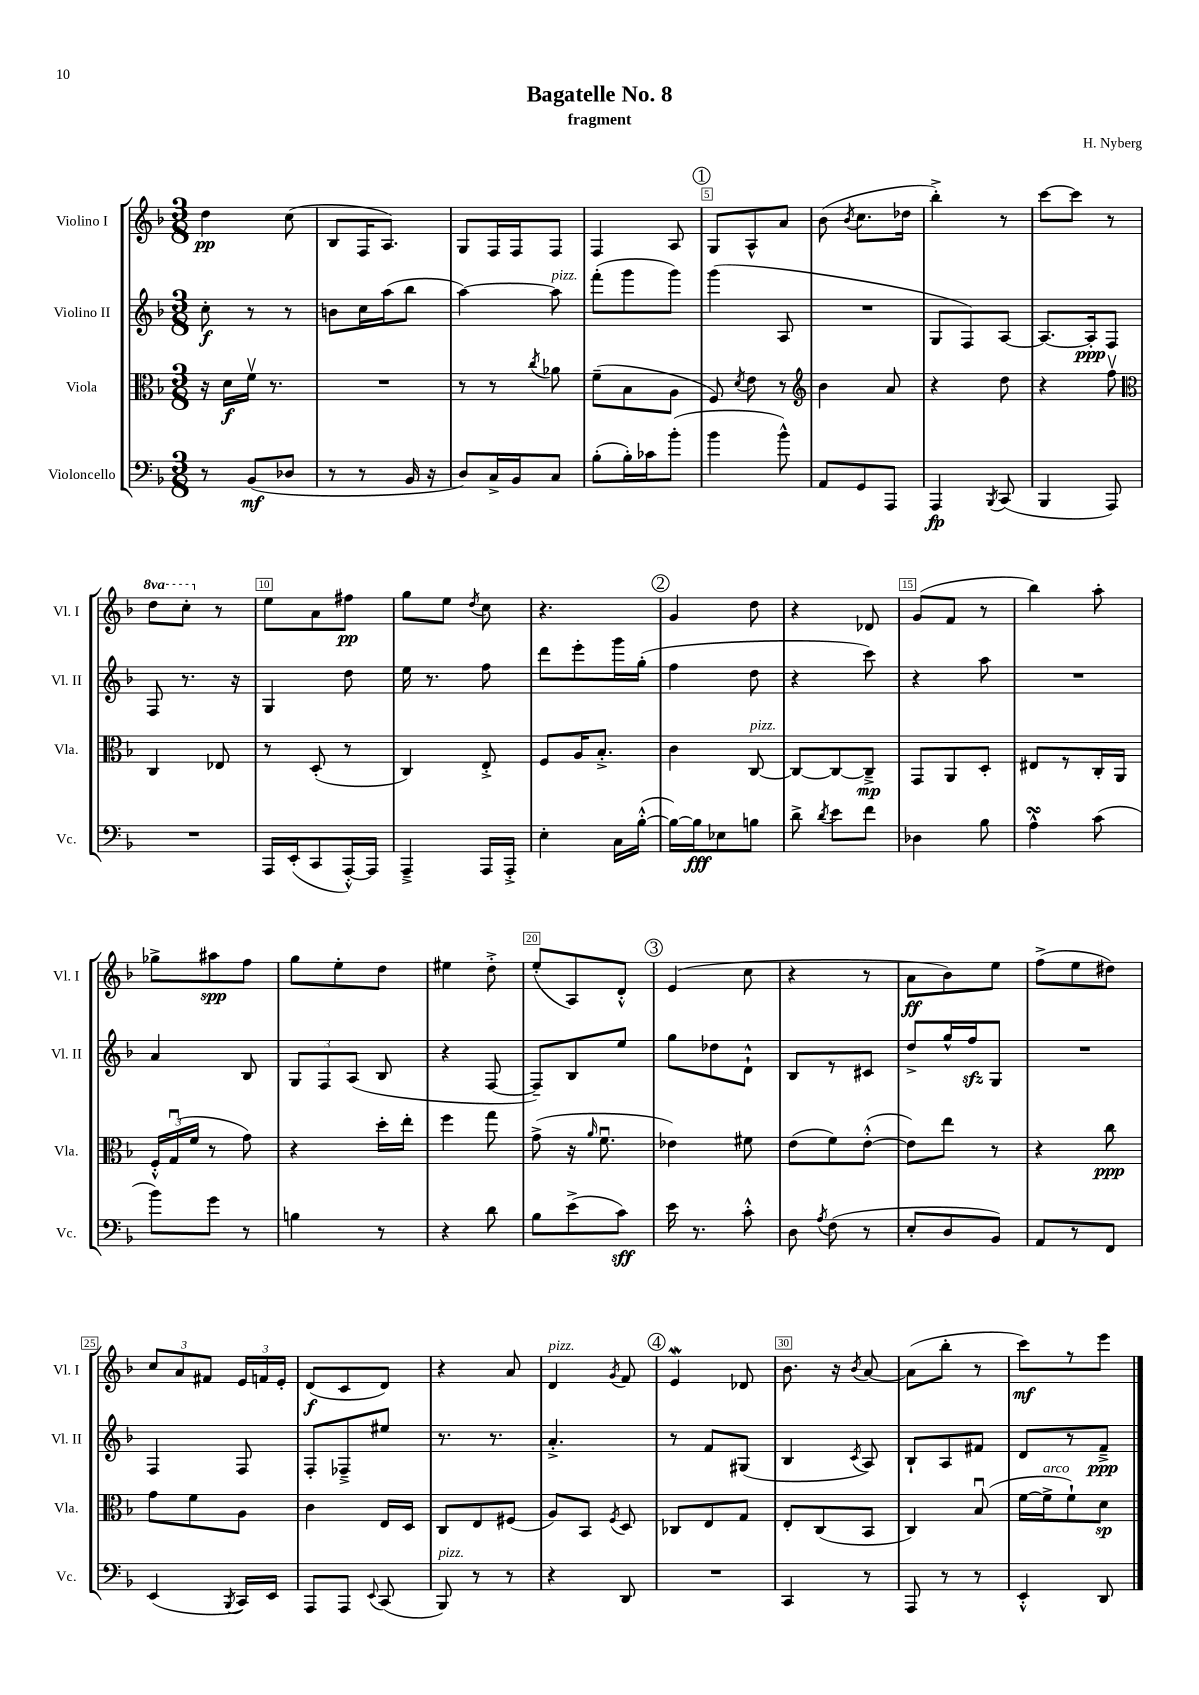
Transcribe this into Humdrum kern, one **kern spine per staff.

**kern	**kern	**kern	**kern
*staff4	*staff3	*staff2	*staff1
*clefF4	*clefC3	*clefG2	*clefG2
*k[b-]	*k[b-]	*k[b-]	*k[b-]
*M3/8	*M3/8	*M3/8	*M3/8
8r	16r	8cc'	4dd
.	16d	.	.
(8BB-	16fv	8r	.
.	8.r	.	.
8D-	.	8r	(8cc
=	=	=	=
8r	4.r	8b	8B-
8r	.	16cc	16F
.	.	(16aa	8.A)
16BB-	.	8bb-	.
16r	.	.	.
=	=	=	=
8D)	8r	[4aa)	8G
16C^	8r	.	16F
16BB-	.	.	16F
.	8qcc	.	.
8C	8a-	8aa]	8F
=	=	=	=
(8B-'	(8f~	(8fff'	4F
16B-')	8B-	8ggg	.
16c-	.	.	.
(8b-'	8A	8ggg)	8A
=	=	=	=
4b-	8F)	(4ggg	8G
.	8qd	.	.
.	8e	.	8A^^
8b-^^)	8r	8A	8a
=	=	=	=
*	*clefG2	*	*
8AA	4b-	4.r	(8b-
.	.	.	8qb-
8GG	.	.	8.cc
8AAA	8a	.	.
.	.	.	16dd-
=	=	=	=
4AAA	4r	8G	4bb-'^)
.	.	8F)	.
8qBBB-	.	.	.
(8CC	8dd	[8A	8r
=	=	=	=
4BBB-	4r	8.A_	[8ccc
.	.	.	8ccc]
.	.	16A']	.
8AAA)	8ffv	8F	8r
=	=	=	=
*	*clefC3	*	*
4.r	4C	8F	8ddd
.	.	8.r	8ccc'
.	8E-	.	8r
.	.	16r	.
=	=	=	=
16AAA	8r	4G	8ee
(16EE'	.	.	.
8CC	(8D'	.	8a
[16AAA'^^)	8r	8dd	8ff#
16AAA]	.	.	.
=	=	=	=
4AAA~^	4C)	16ee	8gg
.	.	8.r	.
.	.	.	8ee
.	.	.	8qdd
16AAA	8E'^	8ff	8cc
16AAA'^	.	.	.
=	=	=	=
4E'	8F	8ddd	4.r
.	16A	8eee'	.
.	8.B-'^	.	.
16C	.	16ggg	.
([16B-'^^	.	(16gg'	.
=	=	=	=
16B-_)	4c	4ff	4g
16B-]	.	.	.
8E-	.	.	.
8B	[8C	8dd	8dd
=	=	=	=
8d^	8C_	4r	4r
8qd	.	.	.
8e	8C_	.	.
8f	8C~^]	8ccc)	8d-
=	=	=	=
4D-	8GG	4r	(8g
.	8AA	.	8f
8B-	8D'	8aa	8r
=	=	=	=
4A^^	8E#	4.r	4bb-)
.	8r	.	.
(8c	16C'	.	8aa'
.	16AA	.	.
=	=	=	=
8b-)	24F'^^	4a	8gg-^
.	(24Gu	.	.
.	24f	.	.
8g	8r	.	8aa#
8r	8g)	8B-	8ff
=	=	=	=
4B	4r	12G	8gg
.	.	12F	.
.	.	.	8ee'
.	.	(12A	.
8r	16dd'	8B-	8dd
.	16ee'	.	.
=	=	=	=
4r	4ff	4r	4ee#
8d	8gg	[8F	8dd'^
=	=	=	=
8B-	(8g^	8F~])	(8ee'
(8e^	16r	8B-	8A)
.	16qqa	.	.
.	8.fu	.	.
8c)	.	8ee	8d'^^
=	=	=	=
16e	4e-)	8gg	(4e
8.r	.	.	.
.	.	8dd-	.
8c'^^	8f#	8d`^^	8cc
=	=	=	=
8D	(8e	8B-	4r
8qA	.	.	.
(8F	8f)	8r	.
8r	([8e'^^	8c#	8r
=	=	=	=
8E'	8e])	8dd^	8a
8D	8ee	16gg^^	8b-)
.	.	16ff	.
8BB-)	8r	8G	8ee
=	=	=	=
8AA	4r	4.r	(8ff^
8r	.	.	8ee
8FF	8cc	.	8dd#)
=	=	=	=
(4EE	8g	4F	12cc
.	.	.	12a
.	8f	.	.
.	.	.	12f#
8qBBB-	.	.	.
16CC)	8A	8F	24e
.	.	.	24f
16EE	.	.	.
.	.	.	24e'
=	=	=	=
8AAA	4c	8F'	(8d
8AAA	.	8F-~^	8c
8qqEE	.	.	.
(8CC	16E	8ee#	8d)
.	16D	.	.
=	=	=	=
8BBB-)	8C	8.r	4r
8r	8E	.	.
.	.	8.r	.
8r	(8F#	.	8a
=	=	=	=
4r	8A)	4.a'^	4d
.	8BB-	.	.
.	8qF	.	8qg
8DD	8D	.	8f
=	=	=	=
4.r	8C-	8r	4e
.	8E	8f	.
.	8G	(8G#	8d-
=	=	=	=
4CC	8E'	4B-	8.b-
.	(8C	.	.
.	.	.	16r
.	.	8qc	8qb-
8r	8BB-	8A)	[8a
=	=	=	=
8AAA	4C)	8B-`	(8a]
8r	.	8A	8bb-'
8r	(8B-u	8f#	8r
=	=	=	=
4EE'^^	[16f	8d	8ccc)
.	16f^]	.	.
.	8f`)	8r	8r
8DD	8d	8f~^	8eee
==	==	==	==
*-	*-	*-	*-
